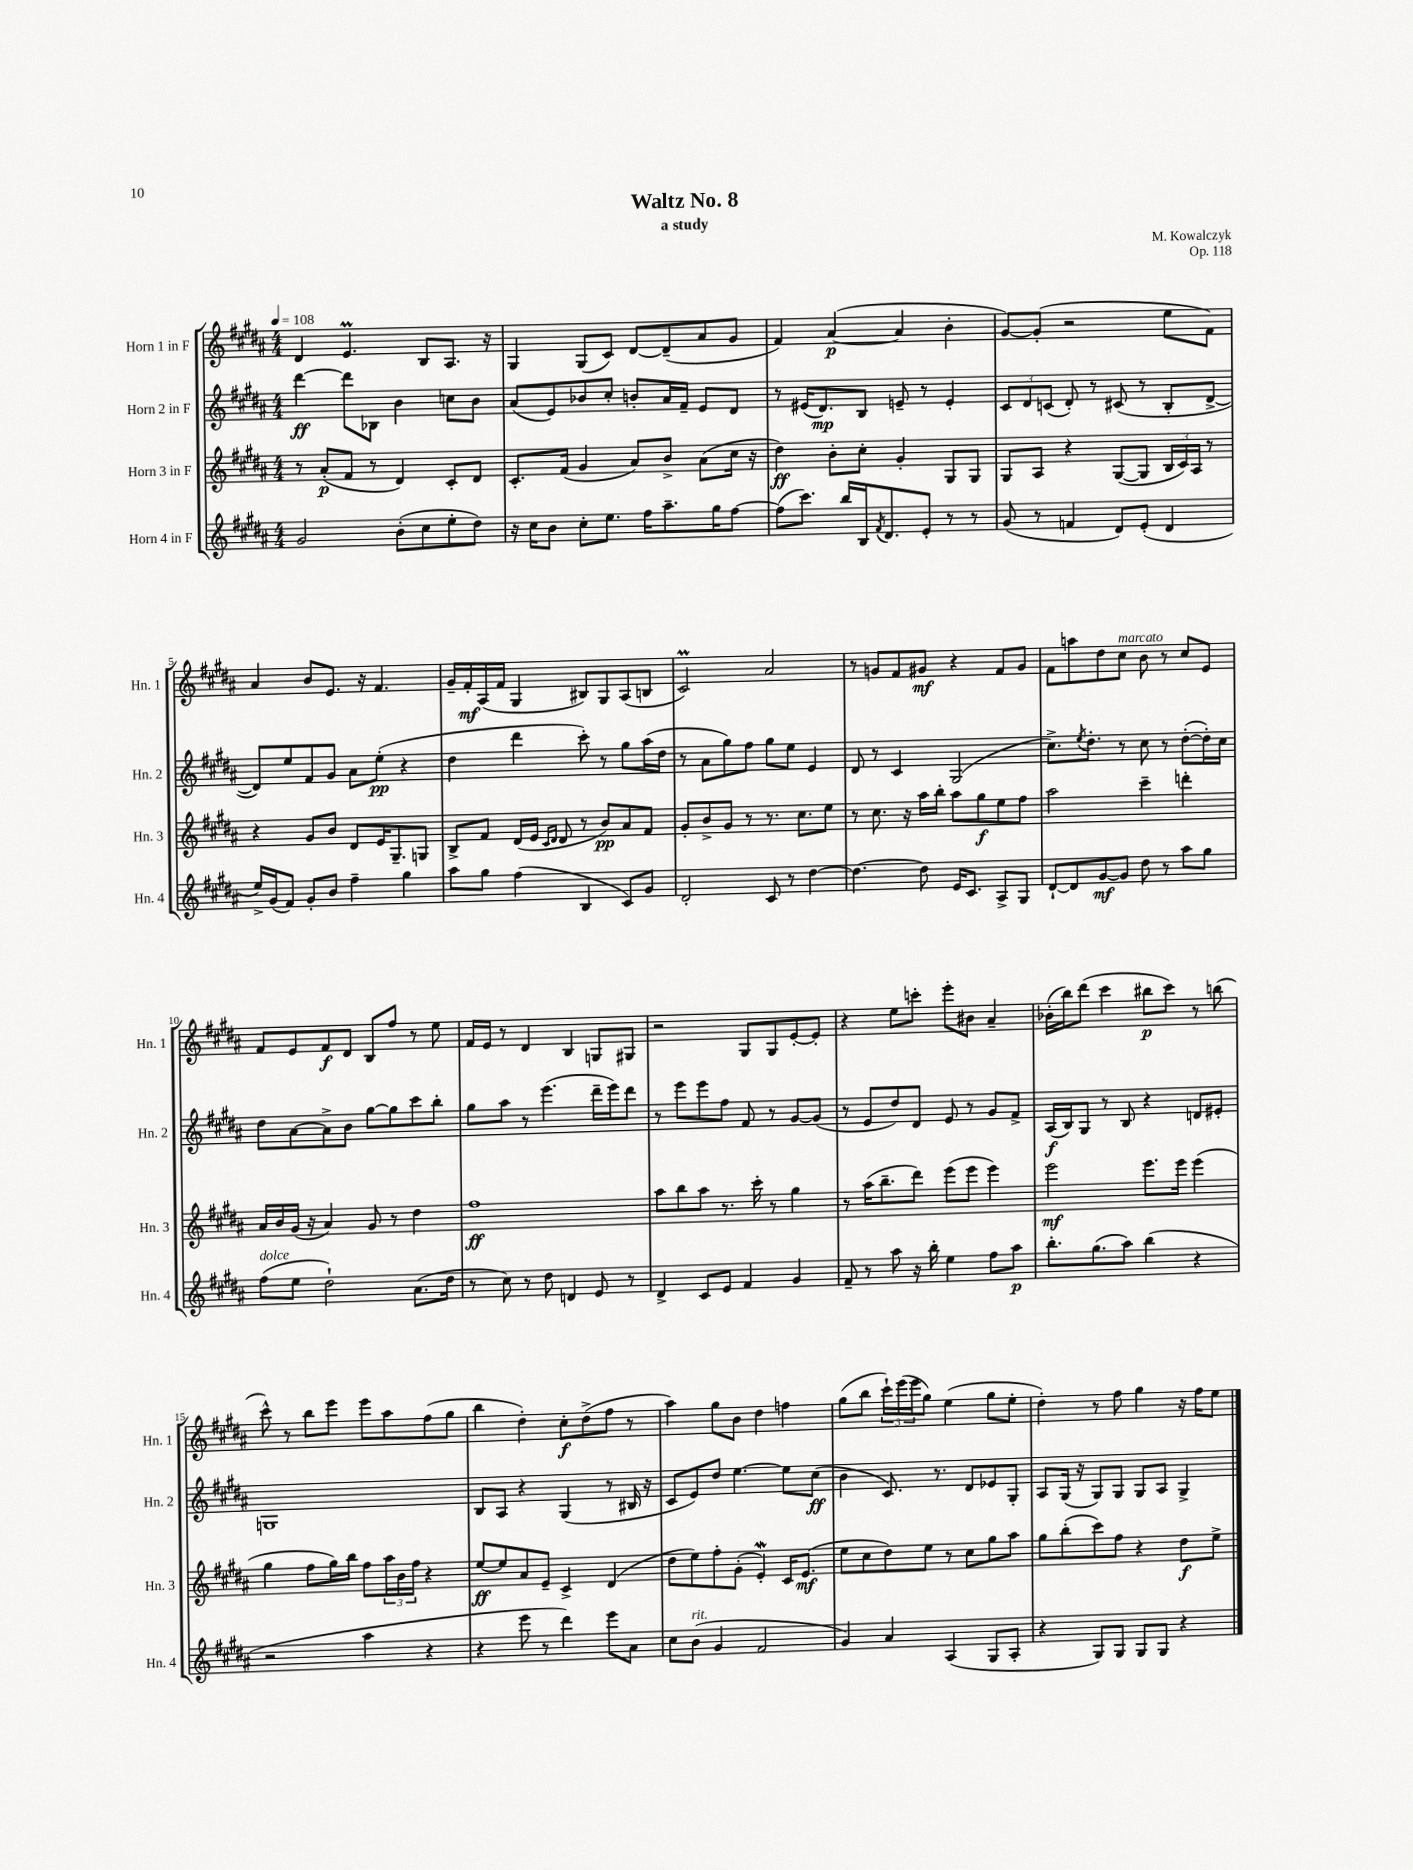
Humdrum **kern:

**kern	**kern	**kern	**kern
*staff4	*staff3	*staff2	*staff1
*clefG2	*clefG2	*clefG2	*clefG2
*k[f#c#g#d#a#]	*k[f#c#g#d#a#]	*k[f#c#g#d#a#]	*k[f#c#g#d#a#]
*M4/4	*M4/4	*M4/4	*M4/4
*MM108	*MM108	*MM108	*MM108
2g#	8r	[4ddd#	4d#
.	(8a#'	.	.
.	8f#	8ddd#]	4.e
.	8r	8B-	.
(8b'	4d#)	4b	.
8cc#	.	.	8B
8ee'	8c#'	8cc	8.A#
8dd#)	8d#	8b	.
.	.	.	16r
=	=	=	=
16r	8.c#'	(8a#	4G#
16cc#	.	.	.
8b	.	8e)	.
.	(16f#	.	.
8cc#'	4g#	8b-	(8G#
8.ee	.	8cc#'	8c#)
.	8a#)	8b'	[8d#
16ff#	.	.	.
8.aa#~	8b^	16a#	(8d#~]
.	.	16f#~	.
.	(8a#	8e	8a#
16gg#	.	.	.
[8ff#	16cc#	8d#	8g#
.	16r	.	.
=	=	=	=
(8ff#]	4dd#)	8r	4f#)
8.ccc#)	.	(16e#	.
.	.	8.d#)	.
.	8b'	.	([4a#
16bb	.	.	.
16B	8cc#'	8B	.
8qf#	.	.	.
8.d#	.	.	.
.	4g#'	8e~	4a#]
8e'	.	8r	.
8r	8G#	4e'	4b'
8r	8G#	.	.
=	=	=	=
(8g#	8G#	12c#	[8g#)
.	.	12d#	.
8r	8A#	.	(8g#']
.	.	(12c	.
4f	4r	8d#')	2r
.	.	8r	.
8d#)	([8G#	(8c#	.
(8e'	8G#]	8r	.
4d#	24B	8B'	8ee
.	24c#)	.	.
.	24A#	.	.
.	8r	[8d#^	8f#)
=	=	=	=
16ee^)	4r	8d#])	4a#
(16g#	.	.	.
8f#)	.	8ee	.
8g#'	8g#	8f#	8b
8b	8b	8g#	8.e
4ff#~	8d#	8a#	.
.	.	.	16r
.	16e	(8ee'	4.f#
.	8.G#~	.	.
4gg#	.	4r	.
.	8G	.	.
=	=	=	=
8aa#	8B^	4dd#	16g#~
.	.	.	16f#'
8gg#	8f#	.	(16A#
.	.	.	16f#
(4ff#	(16d#	4ddd#	4G#
.	16e	.	.
.	16qqc#	.	.
.	16qqd#	.	.
.	8d#	.	.
4B	8r	8ccc#')	8B#)
.	8b)	8r	8G#
8c#)	8a#	8gg#	(8A#
8g#	8f#	(16aa#	8B
.	.	16dd#	.
=	=	=	=
2d#'	8g#'	8r	2c#)
.	8b^	8a#	.
.	8g#	8gg#)	.
.	8r	8ff#	.
8c#	8.r	8gg#	2a#
8r	.	8ee	.
.	8.cc#	.	.
[4dd#	.	4e	.
.	8ee	.	.
=	=	=	=
4.dd#_	8r	8d#	8r
.	8.cc#	8r	8g
.	.	4c#	8f#
.	16r	.	.
8dd#]	16aa#	.	8g#
.	16bb'	.	.
16e	8aa#	(2G#	4r
8.c#	.	.	.
.	8gg#	.	.
8A#^	8ee	.	8f#
8G#	8ff#	.	8g#
=	=	=	=
[8d#`	2aa#	8.cc#^)	8f#
8d#]	.	.	8aa
.	.	8qee	.
.	.	8.dd#'	.
[8g#	.	.	8dd#
8g#]	.	8r	8cc#
8dd#	4ccc#~	8cc#	8b
8r	.	8r	8r
8aa#	4ddd'	([8dd#'	8cc#
8gg#	.	16dd#'])	8e
.	.	16cc#	.
=	=	=	=
(8ff#	16a#	8dd#	8f#
.	16b	.	.
8ee	(16g#	[8a#	8e
.	16r	.	.
2dd#`)	4a#)	8a#^]	8f#
.	.	8b	8d#
.	8g#	[8gg#	8B
.	8r	8gg#]	8ff#
(8.a#	4dd#	8ccc#	8r
.	.	8bb'	8ee
16dd#	.	.	.
=	=	=	=
8r	1ff#	8gg#	16f#
.	.	.	16e
8cc#)	.	8aa#	8r
8r	.	8r	4d#
8dd#	.	(4.eee	.
4d	.	.	4B
8e	.	16ddd#~	8G
.	.	16eee)	.
8r	.	8ddd#	8G#
=	=	=	=
4d#^	8aa#	8r	2r
.	8bb	8eee	.
8c#	8aa#	8eee	.
8e	8.r	8ff#	.
4f#	.	8f#	8G#
.	16ccc#'	.	.
.	8r	8r	8G#
4g#	4gg#	[8g#	[8e'
.	.	(8g#]	8e']
=	=	=	=
8f#~	8r	8r	4r
8r	(16aa#	8e	.
.	8.bb~	.	.
8aa#	.	8dd#)	8ee
16r	8ddd#)	8d#	8ccc'
16bb'	.	.	.
4ee	(8eee	8e	8eee'
.	8eee	8r	8b#
8ff#	4eee)	8g#	4a#~
8aa#	.	8f#^	.
=	=	=	=
8.bb'	2eee	(16A#	(16b-'
.	.	16B)	16bb)
.	.	8G#	(8ddd#
(8.gg#	.	.	.
.	.	8r	4ccc#
8aa#)	.	8B	.
(4bb	8.eee	4r	8bb#
.	.	.	8ccc#)
.	16eee	.	.
4r	(4eee	8d	8r
.	.	8e#'	(8bb
=	=	=	=
2r	4gg#	1G	8ccc#^^)
.	.	.	8r
.	8ff#	.	8bb
.	16gg#)	.	8eee
.	16bb	.	.
4aa#	8ff#	.	8eee
.	24aa#	.	8aa#
.	24b	.	.
.	24ff#	.	.
4r	4r	.	(8ff#
.	.	.	8gg#
=	=	=	=
4r	[8ee	8B	4bb
.	8ee]	8A#	.
8eee	8a#	4r	4dd#')
8r	8e~	.	.
4ddd#)	4c#^	(4G#	8cc#'
.	.	.	(8dd#^
8eee	(4d#	8r	8ff#
8a#	.	16B#	8r
.	.	16r	.
=	=	=	=
8cc#	8dd#	8c#	4aa#)
(8b	8ee)	8e)	.
4g#	8ff#'	8dd#	8gg#
.	(8g#'	[4.ee	8b
2f#	4e')	.	4dd#
.	16c#	8ee]	4ff
.	(8.e	.	.
.	.	(8cc#	.
=	=	=	=
4g#)	8ee	4b	(8gg#
.	8cc#	.	8bb
4a#	8dd#)	8.c#)	24ccc#`)
.	.	.	(24eee
.	.	.	24eee
.	8ee	.	8gg#)
.	.	8.r	.
(4A#	8r	.	(4ee
.	8cc#	8d#	.
8G#	8gg#	8e-	8gg#
8A#'	8aa#	8G#'	8ee'
=	=	=	=
4r	8gg#	8A#	4dd#')
.	(8bb'	(16G#	.
.	.	16r	.
8G#)	8ccc#)	8G#)	8r
8G#	8ff#	8G#	8ff#
8G#	4r	8G#	4gg#
8G#	.	8A#	.
4r	8dd#	4G#^	16r
.	.	.	16ff#
.	8ee^	.	8ee
==	==	==	==
*-	*-	*-	*-
